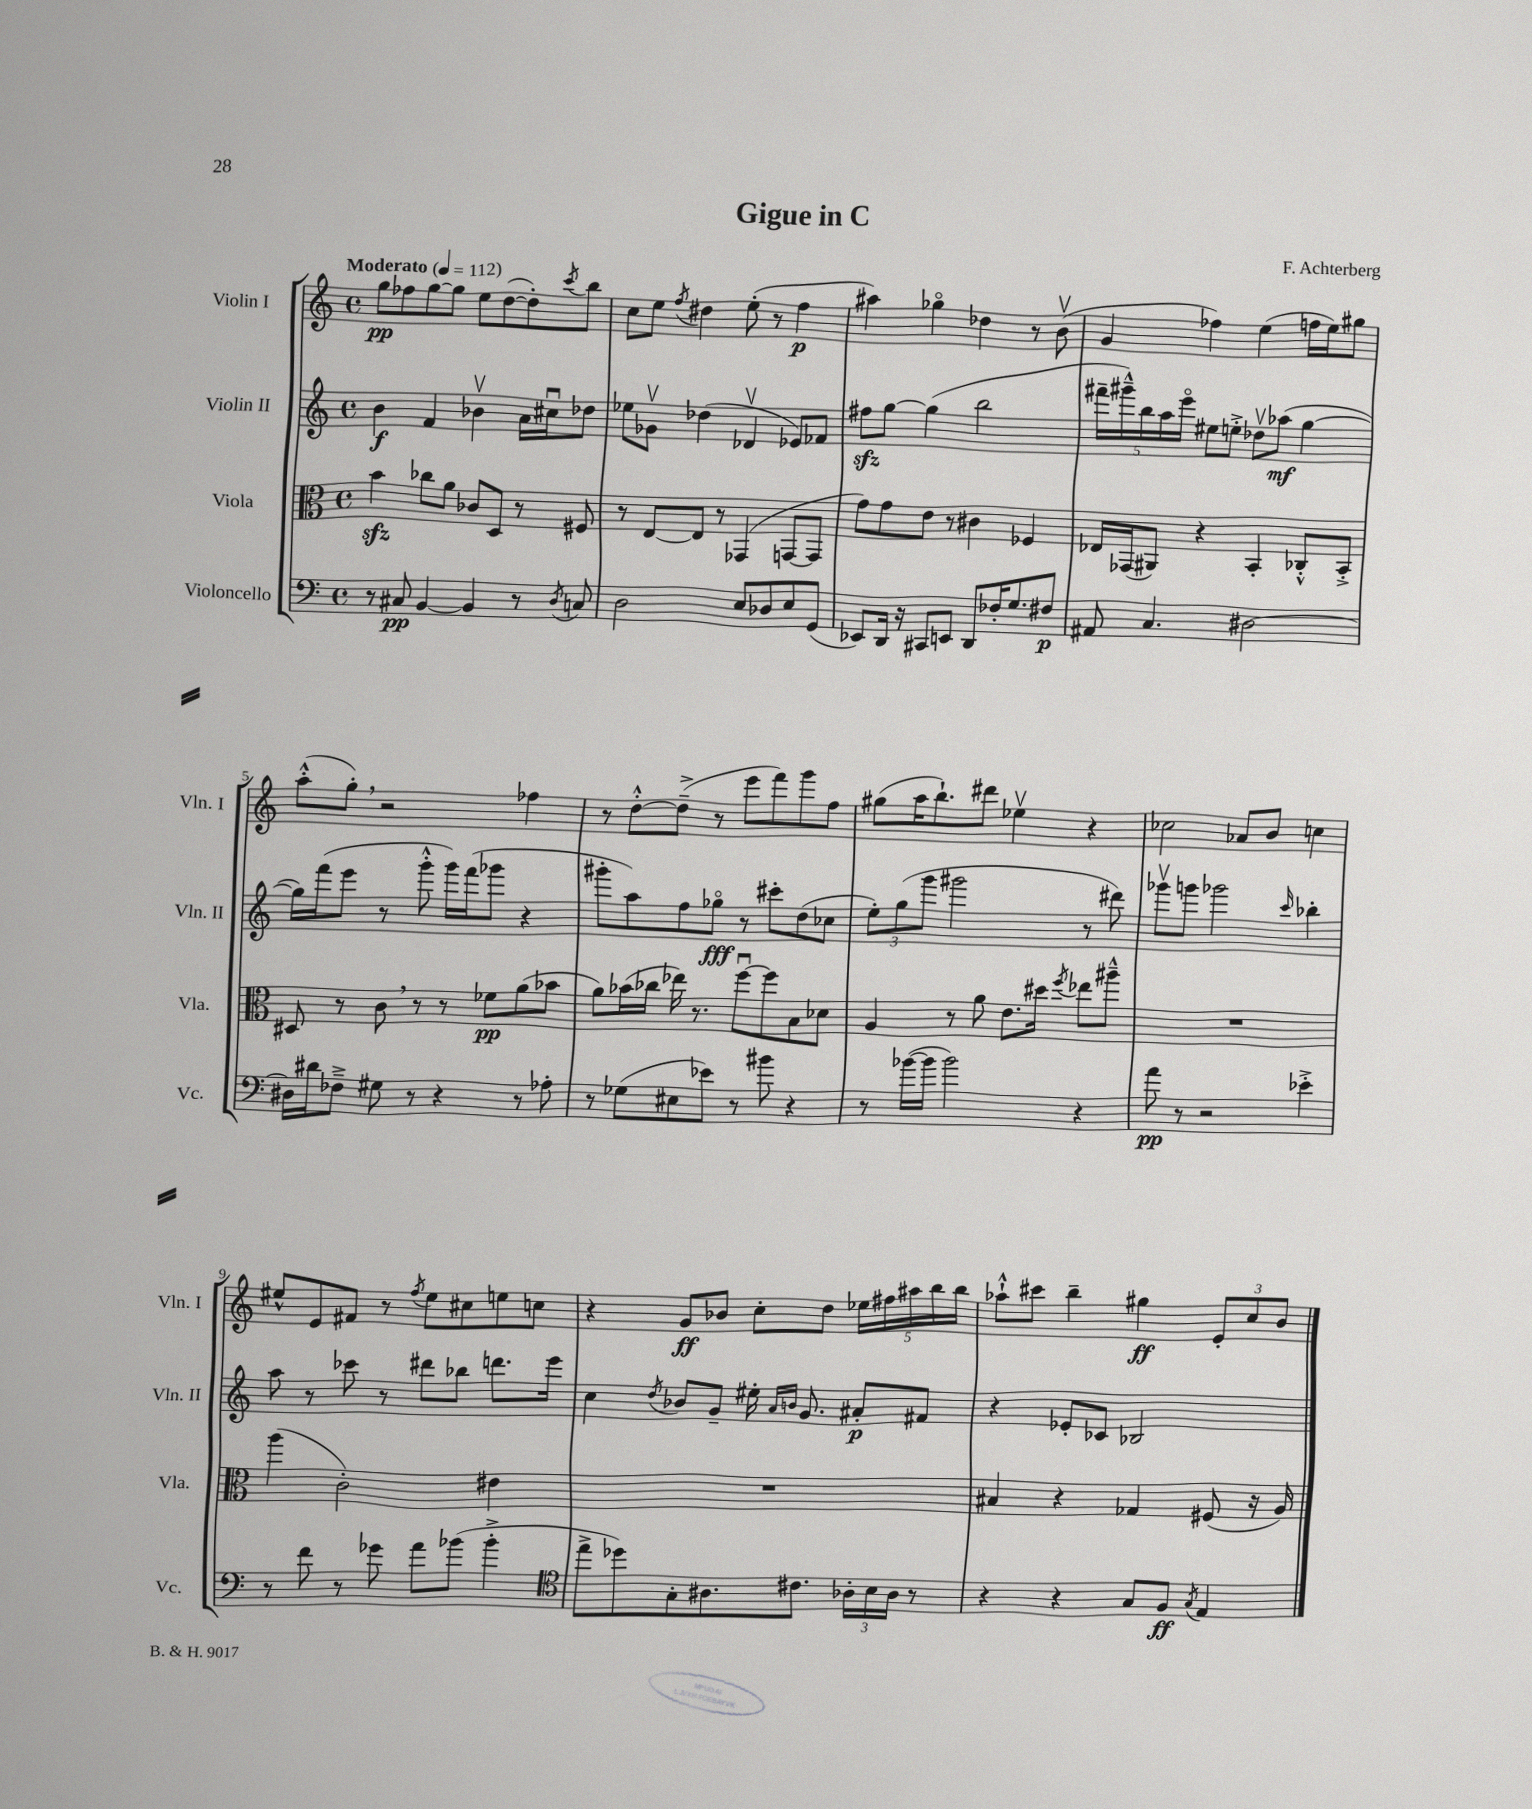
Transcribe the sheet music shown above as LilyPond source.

\header { title = "Gigue in C" composer = "F. Achterberg" }
<<
\new StaffGroup <<
\new Staff = "s0" \with { instrumentName = "Violin I" shortInstrumentName = "Vln. I" } {
    \clef treble \key c \major \defaultTimeSignature \time 4/4 \tempo "Moderato" 4 = 112
    g''8\pp fes''8 g''8~ g''8 e''8 d''8~( d''8-.) \acciaccatura { c'''8 } b''8 |
    c''8 e''8 \acciaccatura { f''8 } dis''4 e''8-.( r8 f''4\p |
    ais''4) ges''4\flageolet des''4 r8 b'8\upbow( |
    g'4 fes''4) e''4( f''16 e''16) gis''8 |
    a''8-.-^( g''8-.) \breathe r2 fes''4 |
    r8 d''8~-.-^ d''8--->( r8 e'''8 f'''8) g'''8 f''8 |
    gis''8( a''16 b''8.-!) dis'''8 ees''4\upbow r4 |
    ces''2 aes'8 b'8 c''4 |
    eis''8-^ e'8 fis'8 r8 \acciaccatura { f''8 } eis''8 cis''8 e''8 c''8 |
    r4 g'8\ff bes'8 c''8-. d''8 \tuplet 5/4 { ees''16 fis''16 ais''16 b''16 b''16 } |
    aes''8-!-^ cis'''8 b''4-- gis''4\ff \tuplet 3/2 { e'8-. c''8 b'8 } \bar "|." |
}
\new Staff = "s1" \with { instrumentName = "Violin II" shortInstrumentName = "Vln. II" } {
    \clef treble \key c \major \defaultTimeSignature \time 4/4
    b'4\f f'4 bes'4\upbow a'16 cis''16\downbow des''8 |
    ees''8 ges'8\upbow des''4( des'4\upbow ees'8) fes'8 |
    fis''8\sfz g''8~ g''4( b''2 |
    \tuplet 5/4 { fis'''16-- gis'''16---^) b''16 a''16 e'''16\flageolet } eis''8 e''8-.-> des''8\upbow aes''8\mf( g''4~ |
    g''16) f'''16( e'''8 r8 g'''8-.-^ g'''16) f'''16( ges'''8 r4 |
    gis'''8-. a''8) f''8 ges''8\flageolet\fff r8 cis'''8-. d''8( ces''8 |
    \tuplet 3/2 { e''8-.) g''8( g'''8 } gis'''2 r8 dis'''8) |
    ges'''8\upbow g'''8 ges'''2 \grace { c'''16 } bes''4-. |
    a''8 r8 ces'''8 r8 dis'''8 bes''8 d'''8. e'''16 |
    c''4 \acciaccatura { d''8 } bes'8 g'8-- eis''16-. \grace { a'16 b'16 } g'8. ais'8-.\p fis'8 |
    r4 ees'8-. ces'8 bes2 \bar "|." |
}
\new Staff = "s2" \with { instrumentName = "Viola" shortInstrumentName = "Vla." } {
    \clef alto \key c \major \defaultTimeSignature \time 4/4
    b'4\sfz ces''8 a'8 ces'8 d8 r8 fis8 |
    r8 e8~ e8 r8 ges,4( g,8~ g,8 |
    g'8) g'8 e'8 r8 cis'4 fes4 |
    ees16 ges,16( ais,8) r4 b,4-. ces8-.-^ b,8-.-> |
    dis8 r8 c'8 \breathe r8 r8 fes'8\pp a'8( bes'8 |
    a'8) bes'16( ces''16 ees''16) r8. f''8~\downbow f''8 b8 des'8 |
    a4 r8 a'8 e'8. dis''16 \acciaccatura { f''8 } ees''8 ais''8---^ |
    R1 |
    a''4( c'2-.) eis'4 |
    R1 |
    bis4 r4 ges4 fis8( r16 a16) \bar "|." |
}
\new Staff = "s3" \with { instrumentName = "Violoncello" shortInstrumentName = "Vc." } {
    \clef bass \key c \major \defaultTimeSignature \time 4/4
    r8 cis8\pp b,4~ b,4 r8 \acciaccatura { d8 } c8 |
    d2 e8 des8 e8 g,8( |
    ees,8) d,16 r16 cis,8 e,8 d,8 fes16-. g8. fis8\p |
    ais,8 c4. dis2~ |
    dis16 dis'16 fes8---> gis8 r8 r4 r8 aes8-. |
    r8 ges8( eis8 ees'8) r8 bis'8 r4 |
    r8 bes'16~( bes'16 bes'2) r4 |
    a'8\pp r8 r2 ees'4-.-> |
    r8 f'8 r8 ges'8 a'8 bes'8( bes'4-.-> |
    \clef tenor e''8-> des''8) g8-. ais8. cis'8. \tuplet 3/2 { aes16-. b16 aes16 } r8 |
    r4 r4 g8 f8\ff \acciaccatura { g8 } e4 \bar "|." |
}
>>
>>
